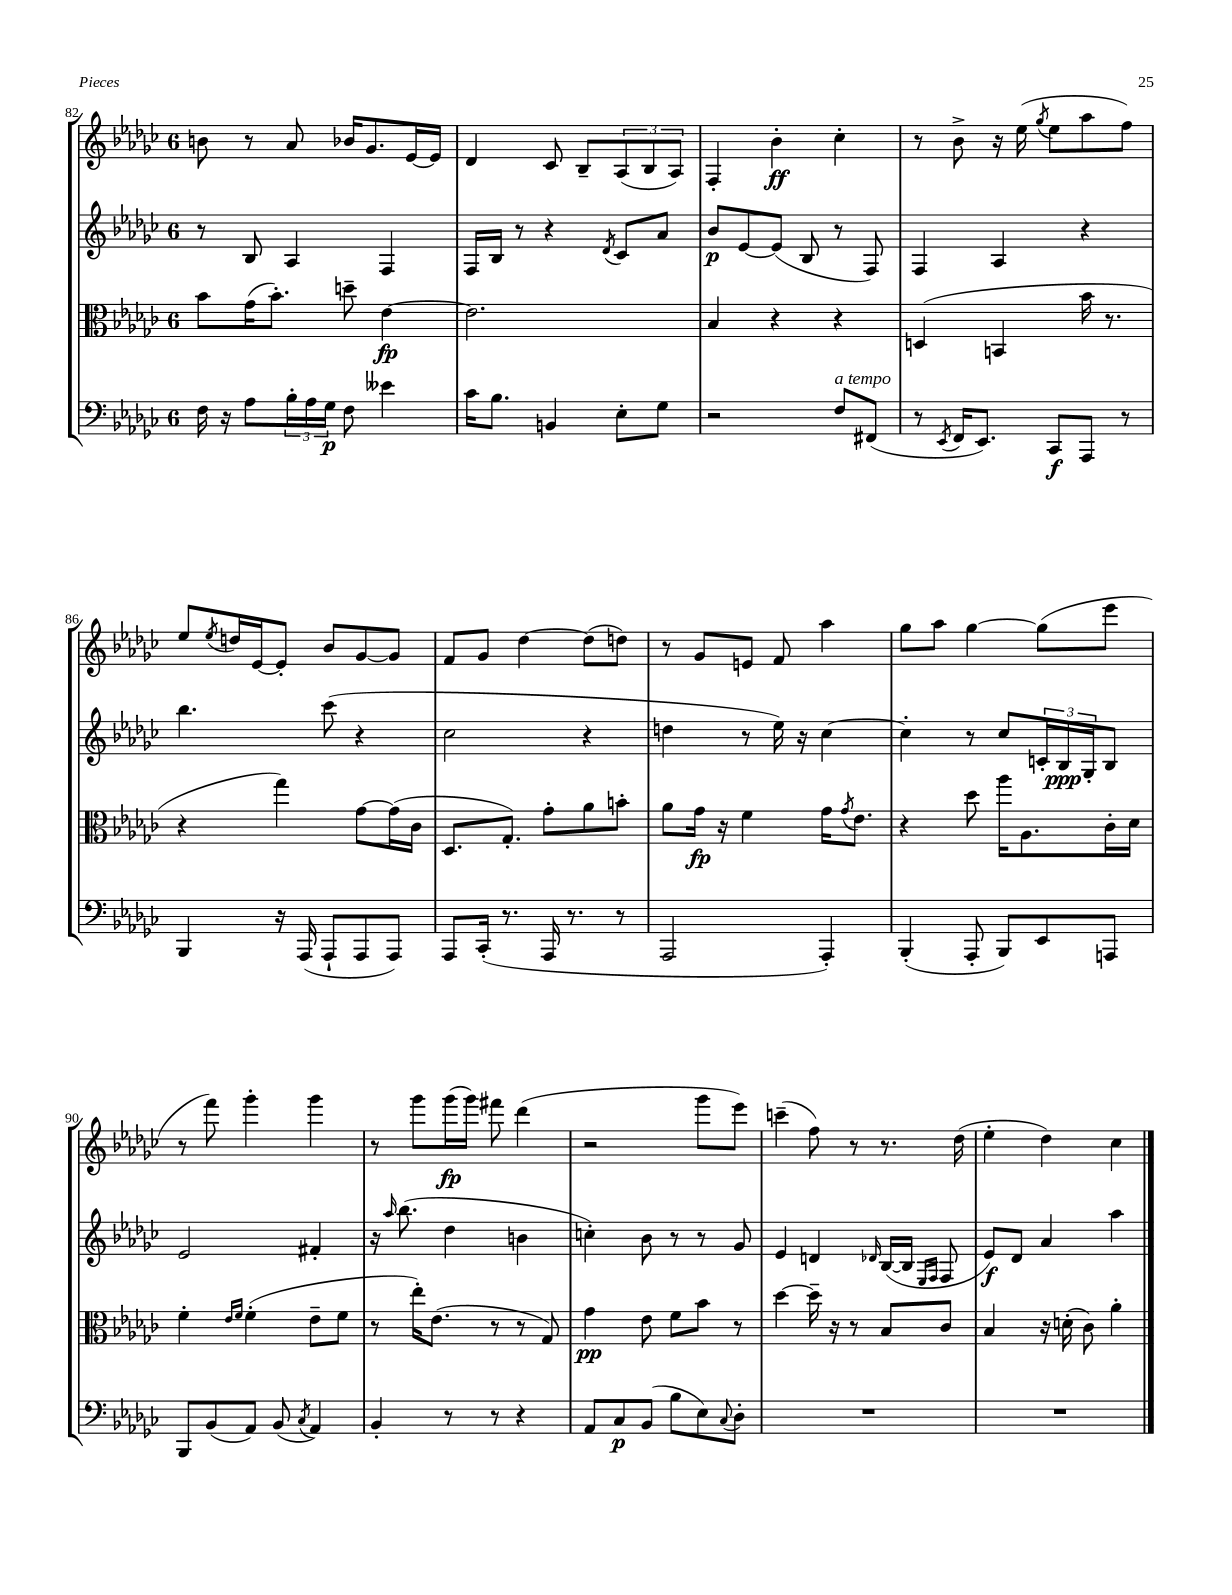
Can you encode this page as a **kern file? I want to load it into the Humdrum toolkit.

**kern	**kern	**kern	**kern
*staff4	*staff3	*staff2	*staff1
*clefF4	*clefC3	*clefG2	*clefG2
*k[b-e-a-d-g-c-]	*k[b-e-a-d-g-c-]	*k[b-e-a-d-g-c-]	*k[b-e-a-d-g-c-]
*M6/8	*M6/8	*M6/8	*M6/8
16F	8b-	8r	8b
16r	.	.	.
8A-	(16g-	8B-	8r
.	8.b-')	.	.
24B-'	.	4A-	8a-
24A-	.	.	.
24G-	.	.	.
8F	8dd~	.	16b-
.	.	.	8.g-
4e--	[4e-	4F	.
.	.	.	[16e-
.	.	.	16e-]
=	=	=	=
16c-	2.e-]	16F	4d-
8.B-	.	16B-	.
.	.	8r	.
4BB	.	4r	8c-
.	.	.	8B-~
.	.	8qd-	.
8E-'	.	8c-	(12A-
.	.	.	12B-
8G-	.	8a-	.
.	.	.	12A-)
=	=	=	=
2r	4B-	8b-	4F'
.	.	[8e-	.
.	4r	(8e-]	4b-'
.	.	8B-	.
8F	4r	8r	4cc-'
(8FF#	.	8F)	.
=	=	=	=
8r	(4D	4F	8r
8qEE-	.	.	.
16FF	.	.	8b-^
8.EE-)	.	.	.
.	4BB	4A-	16r
.	.	.	(16ee-
.	.	.	8qgg-
8CC-	.	.	8ee-
8AAA-	16b-	4r	8aa-
.	8.r	.	.
8r	.	.	8ff)
=	=	=	=
4BBB-	4r	4.bb-	8ee-
.	.	.	8qee-
.	.	.	16dd
.	.	.	[16e-
16r	4gg-)	.	8e-']
(16AAA-	.	.	.
8AAA-`	.	(8ccc-	8b-
8AAA-	[8g-	4r	[8g-
8AAA-)	(16g-]	.	8g-]
.	16c-	.	.
=	=	=	=
8AAA-	8.D-	2cc-	8f
(16CC-'	.	.	8g-
8.r	8.G-')	.	.
.	.	.	[4dd-
16AAA-	8g-'	.	.
8.r	.	.	.
.	8a-	4r	(8dd-]
8r	8b'	.	8dd)
=	=	=	=
2AAA-	8a-	4dd	8r
.	16g-	.	8g-
.	16r	.	.
.	4f	8r	8e
.	.	16ee-)	8f
.	.	16r	.
4AAA-')	16g-	[4cc-	4aa-
.	8qg-	.	.
.	8.e-	.	.
=	=	=	=
(4BBB-'	4r	4cc-']	8gg-
.	.	.	8aa-
8AAA-'	8dd-	8r	[4gg-
8BBB-)	16aa-	8cc-	.
.	8.A-	.	.
8EE-	.	24c'	(8gg-]
.	.	24B-	.
.	.	24G-'	.
8AAA	16c-'	8B-	8eee-
.	16d-	.	.
=	=	=	=
8BBB-	4f'	2e-	8r
(8BB-	.	.	8fff)
.	16qqe-	.	.
.	16qqf	.	.
8AA-)	(4f'	.	4ggg-'
(8BB-	.	.	.
8qC-	.	.	.
4AA-)	8e-~	4f#'	4ggg-
.	8f	.	.
=	=	=	=
4BB-'	8r	16r	8r
.	.	16qqaa-	.
.	.	(8.bb-	.
.	16ee-')	.	8ggg-
.	(8.e-	.	.
8r	.	4dd-	(16ggg-
.	.	.	16ggg-)
8r	8r	.	8fff#
4r	8r	4b	(4ddd-
.	8G-)	.	.
=	=	=	=
8AA-	4g-	4cc')	2r
8C-	.	.	.
(8BB-	8e-	8b-	.
8B-	8f	8r	.
8E-)	8b-	8r	8ggg-
8qqC-	.	.	.
8D-'	8r	8g-	8eee-)
=	=	=	=
2.r	[4dd-	4e-	(4ccc~
.	16dd-~]	4d	8ff)
.	16r	.	.
.	8r	.	8r
.	.	16qqd-	.
.	8B-	([16B-	8.r
.	.	16B-]	.
.	.	16qqE-	.
.	.	16qqF	.
.	8c-	8F	.
.	.	.	(16dd-
=	=	=	=
2.r	4B-	8e-)	4ee-'
.	.	8d-	.
.	16r	4a-	4dd-)
.	(16d'	.	.
.	8c-)	.	.
.	4a-'	4aa-	4cc-
==	==	==	==
*-	*-	*-	*-
